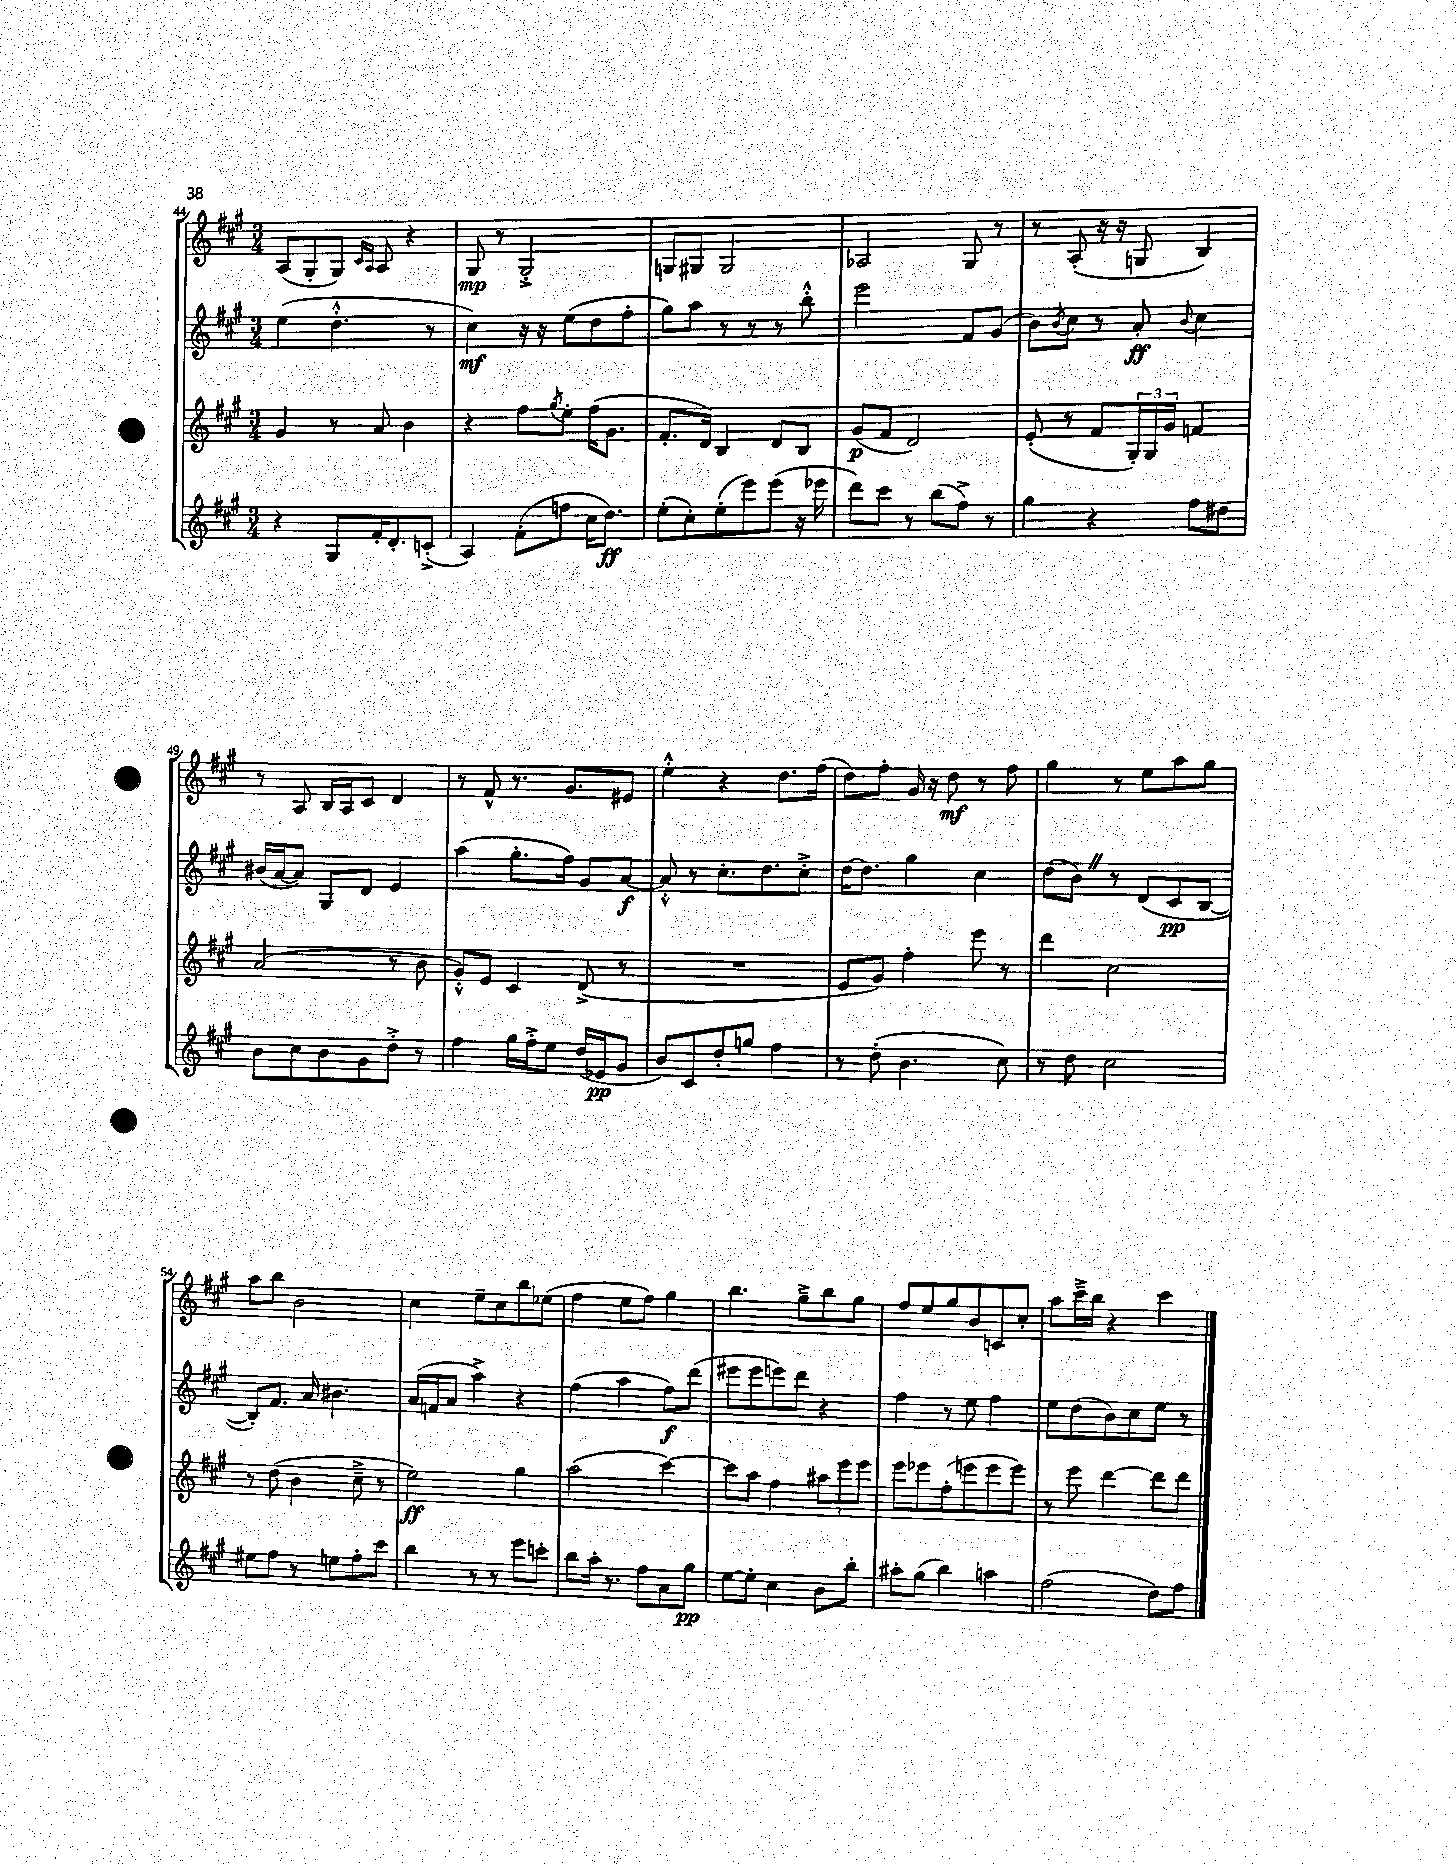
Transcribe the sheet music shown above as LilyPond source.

<<
\new StaffGroup <<
\new Staff = "s0" {
    \clef treble \key a \major \numericTimeSignature \time 3/4
    a8( gis8-. gis8) \grace { cis'16 a16 } a8 r4 |
    gis8\mp r8 gis2-.-> |
    g8 gis8 gis2 |
    aes2 gis8 r8 |
    r8 a8-.( r16 r16 g8 b4) |
    r8 a8 b16 a16 cis'8 d'4 |
    r8 fis'8-^ r8. gis'8. eis'8 |
    e''4-.-^ r4 d''8. fis''16( |
    d''8) fis''8-. gis'16 r16 d''8\mf r8 fis''8 |
    gis''4 r8 e''8 a''8 gis''8 |
    a''8 b''8 b'2 |
    cis''4 e''8-- cis''8 b''8 ees''8( |
    fis''4 e''8 fis''8) gis''4 |
    b''4. gis''8---> b''8 gis''8 |
    fis''8 e''8 gis''8 b'8 c'8 cis''8-. |
    a''8 cis'''16---> b''16 r4 cis'''4 \bar "|." |
}
\new Staff = "s1" {
    \clef treble \key a \major \numericTimeSignature \time 3/4
    e''4( d''4.-.-^ r8 |
    cis''4\mf) r16 r16 e''8( d''8 fis''8-. |
    gis''8) a''8 r8 r8 r8 b''8-.-^ |
    e'''2 fis'8 gis'8( |
    b'8) \acciaccatura { b'8 } cis''8 r8 a'8-.\ff \appoggiatura { b'8 } cis''4 |
    bis'16( a'16~ a'8) gis8 d'8 e'4 |
    a''4( gis''8.-. fis''16) gis'8 a'8~\f |
    a'8-.-^ r8 cis''8.-. d''8. cis''8-.-> |
    d''16~ d''8. gis''4 cis''4 |
    d''8( b'8) \once \override BreathingSign.text = \markup { \musicglyph "scripts.caesura.straight" } \breathe r8 d'8( cis'8\pp b8~ |
    b8-.) fis'8. a'16 bis'4. |
    a'16( f'16 a'8 a''4->) r4 |
    fis''4( a''4 fis''8\f) d'''8( |
    eis'''8 eis'''8 e'''8) d'''8 r4 |
    fis''4 r8 e''8 fis''4 |
    e''8 d''8( b'8) cis''8 e''8 r8 \bar "|." |
}
\new Staff = "s2" {
    \clef treble \key a \major \numericTimeSignature \time 3/4
    gis'4 r8 a'8 b'4 |
    r4 fis''8 \acciaccatura { gis''8 } e''8-. fis''16( gis'8. |
    fis'8.-. d'16) b4 d'8 b8 |
    gis'8\p( fis'8 d'2) |
    e'8-.( r8 fis'8 \tuplet 3/2 { gis16-.) gis16 gis'16 } f'4 |
    a'2( r8 b'8 |
    gis'8-.-^) e'8 cis'4 d'8->( r8 |
    R2. |
    e'8 gis'8) fis''4-. e'''8 r8 |
    d'''4 cis''2 |
    r8 d''8( b'4 cis''8---> r8 |
    e''2\ff) gis''4 |
    a''2( cis'''4~) |
    cis'''8 a''8 fis''4 \tuplet 3/2 { ais''8 e'''8 e'''8 } |
    e'''8 ees'''8 fis''8-.( e'''8 e'''8 e'''8) |
    r8 e'''8 d'''4~ d'''8 d'''8 \bar "|." |
}
\new Staff = "s3" {
    \clef treble \key a \major \numericTimeSignature \time 3/4
    r4 gis8 fis'16-. d'8.-. c'8-.->( |
    a4) fis'8-.( f''8 cis''16 d''8.\ff) |
    e''8-.( cis''8-.) e''8-.( e'''8) e'''8( r16 ees'''16 |
    d'''8) cis'''8 r8 b''8( fis''8->) r8 |
    gis''4 r4 fis''8 dis''8 |
    b'8 cis''8 b'8 gis'8 d''8-.-> r8 |
    fis''4 gis''16 fis''16-.-> e''8 d''16( ees'16\pp gis'8 |
    b'8) cis'8 d''8-. g''8 fis''4 |
    r8 d''8-.( b'4. cis''8) |
    r8 d''8 cis''2 |
    eis''8 fis''8 r8 e''8 fis''8-. cis'''8 |
    b''4 r8 r8 e'''8 c'''8-. |
    b''8 a''16-. r8. fis''8 a'8 gis''8\pp |
    e''8~ e''8-. cis''4 b'8 b''8-. |
    ais''8-. gis''8( b''4) a''4 |
    fis''2( d''8) fis''8 \bar "|." |
}
>>
>>
\layout { \context { \Score currentBarNumber = #44 } }
